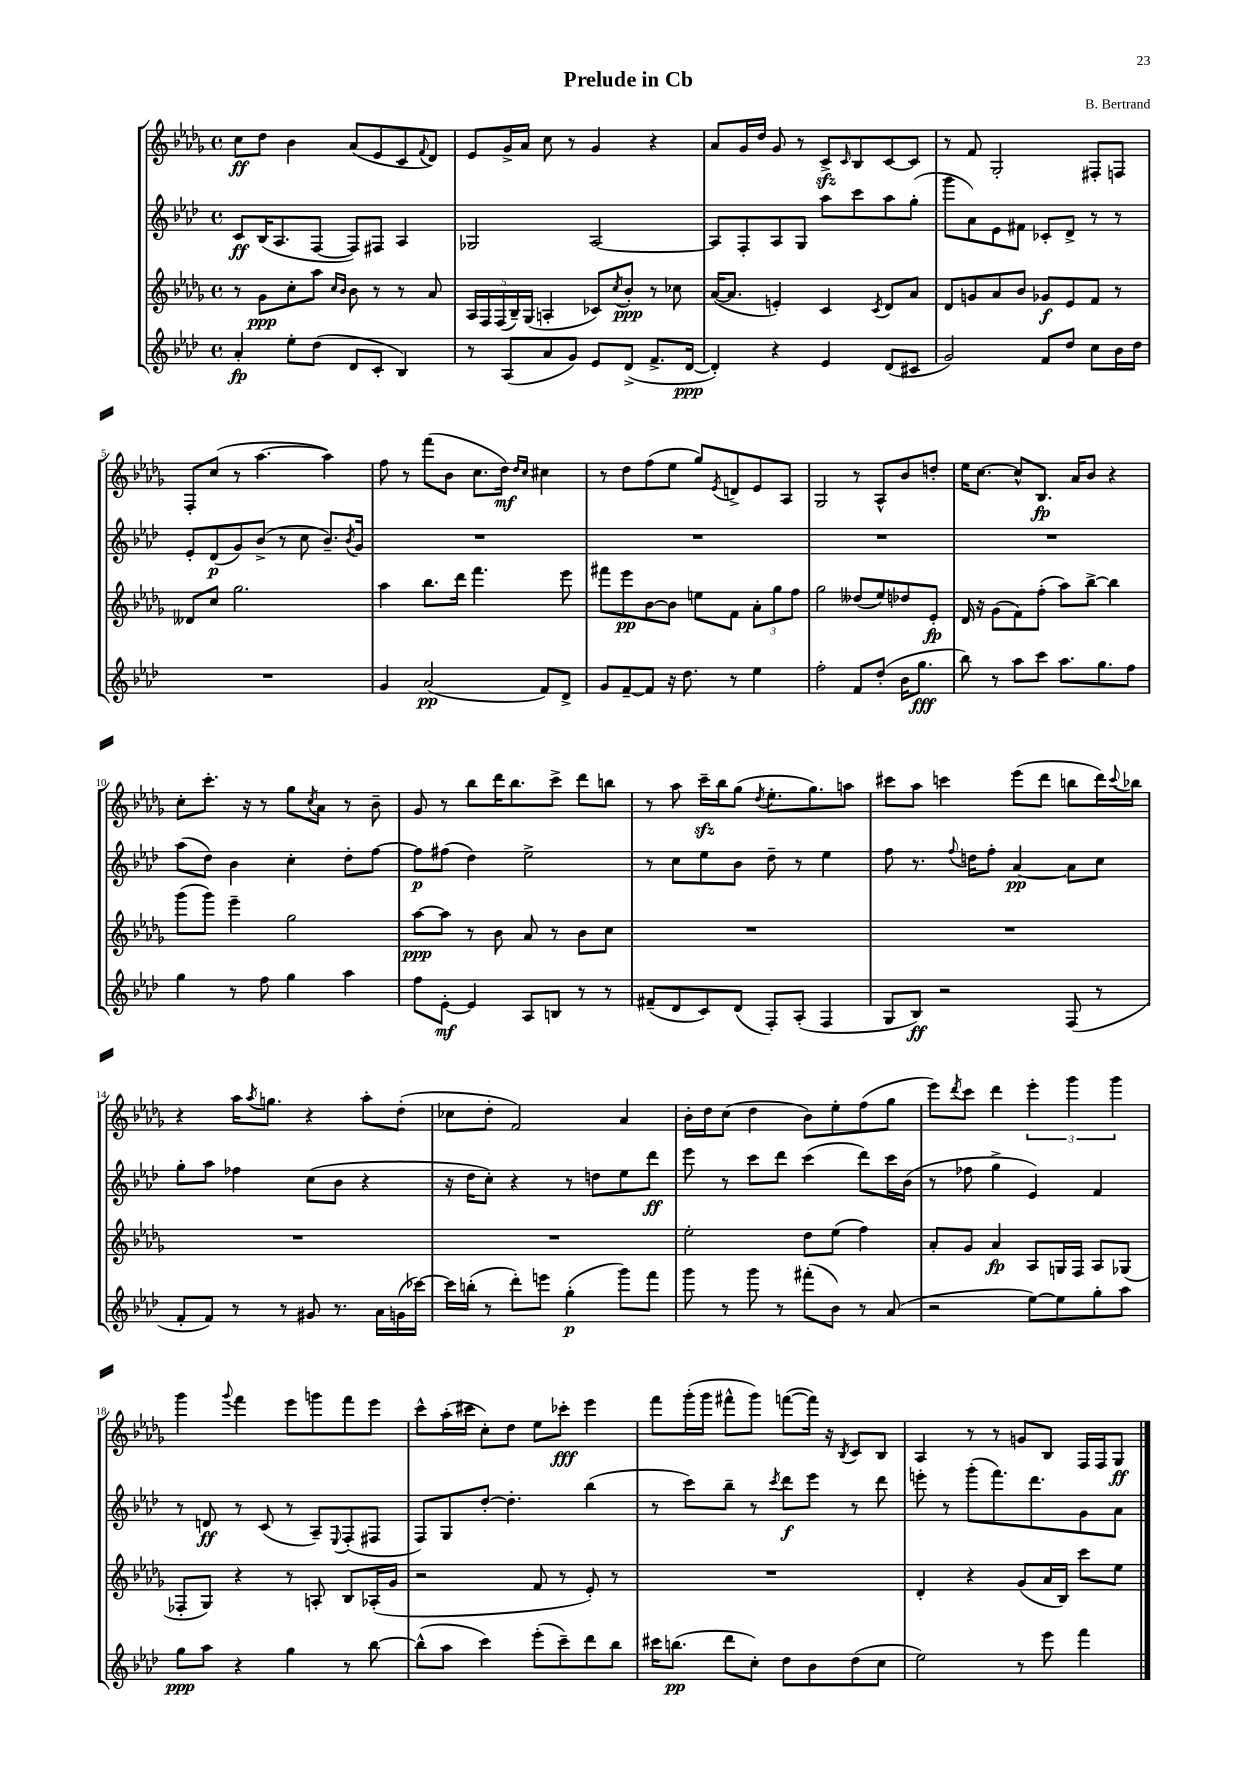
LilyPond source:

\header { title = "Prelude in Cb" composer = "B. Bertrand" }
<<
\new StaffGroup <<
\new Staff = "s0" {
    \clef treble \key des \major \defaultTimeSignature \time 4/4
    c''8\ff des''8 bes'4 aes'8( ees'8 c'8 \appoggiatura { f'8 } des'8) |
    ees'8 ges'16-> aes'16 c''8 r8 ges'4 r4 |
    aes'8 ges'16 des''16 ges'8 r8 c'8->\sfz \grace { c'16 } bes8 c'8~ c'8 |
    r8 f'8 ges2-. fis8-. f8 |
    f8-. c''8( r8 aes''4.~ aes''4) |
    f''8 r8 f'''8( bes'8 c''8. des''16\mf) \grace { des''16 c''16 } cis''4 |
    r8 des''8 f''8( ees''8 ges''8) \acciaccatura { ees'8 } d'8-> ees'8 aes8 |
    ges2 r8 aes8-^ bes'8 d''8-. |
    ees''16 c''8.~ c''8-^ bes8.\fp aes'16 bes'8 r4 |
    c''8-. c'''8.-. r16 r8 ges''8 \acciaccatura { c''8 } aes'8 r8 bes'8-- |
    ges'8 r8 bes''8 des'''16 bes''8. c'''8-> des'''8 b''8 |
    r8 aes''8 c'''16--\sfz bes''16 ges''8( \acciaccatura { des''8 } ees''8.-. ges''8.) a''8 |
    cis'''8 aes''8 c'''4 ees'''8( des'''8 b''8 des'''16) \appoggiatura { c'''8 } bes''16 |
    r4 aes''16 \acciaccatura { aes''8 } g''8. r4 aes''8-. des''8-.( |
    ces''8 des''8-. f'2) aes'4 |
    bes'16-. des''16 c''8( des''4 bes'8) ees''8-. f''8( ges''8 |
    ees'''8) \acciaccatura { des'''8 } c'''8 des'''4 \tuplet 3/2 { ees'''4-. ges'''4 ges'''4 } |
    ges'''4 \appoggiatura { ges'''8 } f'''4 ees'''8 g'''8 f'''8 ees'''8 |
    c'''8-^ aes''16-.( cis'''16 c''8-.) des''8 ees''8 ces'''8-.\fff ees'''4 |
    f'''8 ges'''16-.( ges'''16 fis'''8-^ ges'''8) f'''8~( f'''16) r16 \acciaccatura { bes8 } c'8 bes8 |
    aes4 r8 r8 g'8 bes8 f16 f16 ges8\ff \bar "|." |
}
\new Staff = "s1" {
    \clef treble \key aes \major \defaultTimeSignature \time 4/4
    c'8\ff bes16( aes8. f8~ f8) fis8 aes4 |
    ges2 aes2~ |
    aes8 f8-. aes8 g8 aes''8 c'''8 aes''8 g''8-.( |
    g'''8 aes'8) ees'8 fis'8 ces'8-. des'8-> r8 r8 |
    ees'8-. des'8\p( g'8) bes'8->( r8 c''8 bes'8.--) \acciaccatura { bes'8 } g'16 |
    R1 |
    R1 |
    R1 |
    R1 |
    aes''8( des''8) bes'4 c''4-. des''8-. f''8~ |
    f''8\p fis''8( des''4) ees''2-> |
    r8 c''8 ees''8 bes'8 des''8-- r8 ees''4 |
    f''8 r8. \appoggiatura { f''8 } d''16 f''8-. aes'4~\pp aes'8 c''8 |
    g''8-. aes''8 fes''4 c''8( bes'8 r4 |
    r16 des''16 c''8-.) r4 r8 d''8 ees''8 des'''8\ff |
    ees'''8 r8 c'''8 des'''8 c'''4( des'''8) c'''16 bes'16( |
    r8 fes''8 g''4-> ees'4) f'4 |
    r8 d'8\ff r8 c'8( r8 aes8--) \appoggiatura { ees8 } f8-.( fis8 |
    f8) g8 des''8~-. des''4.-. bes''4( |
    r8 c'''8) bes''8-- r8 \acciaccatura { c'''8 } des'''8\f ees'''8 r8 des'''8 |
    e'''8-. r8 g'''8-.( f'''8.) des'''8. g'8 aes'8 \bar "|." |
}
\new Staff = "s2" {
    \clef treble \key des \major \defaultTimeSignature \time 4/4
    r8 ges'8\ppp c''8-. aes''8 \grace { c''16 bes'16 } bes'8 r8 r8 aes'8 |
    \tuplet 5/4 { aes16 f16 f16( bes16--) ges16( } a4-. ces'8) \acciaccatura { c''8 } bes'8-.\ppp r8 ces''8 |
    aes'16~( aes'8. e'4-.) c'4 \acciaccatura { c'8 } des'8 aes'8 |
    des'8 g'8 aes'8 bes'8 ges'8\f ees'8 f'8 r8 |
    deses'8 c''8 ges''2. |
    aes''4 bes''8. des'''16 f'''4. ees'''8 |
    fis'''8 ees'''8\pp bes'8~ bes'8 e''8 f'8 \tuplet 3/2 { aes'8-. ges''8 f''8 } |
    ges''2 deses''8( ees''8) des''8 ees'8-.\fp |
    des'16 r16 ges'8( f'8) f''8-.( aes''8) bes''8~-> bes''4 |
    ges'''8( ges'''8) ees'''4-- ges''2 |
    aes''8~\ppp aes''8 r8 bes'8 aes'8 r8 bes'8 c''8 |
    R1 |
    R1 |
    R1 |
    R1 |
    ees''2-. des''8 ees''8( f''4) |
    aes'8-. ges'8 aes'4\fp aes8 g16 f16 aes8 ges8( |
    fes8-. ges8) r4 r8 a8-. bes8 aes16-.( ges'16 |
    r2 f'8 r8 ees'8-.) r8 |
    R1 |
    des'4-. r4 ges'8( aes'16 bes16) c'''8 ees''8 \bar "|." |
}
\new Staff = "s3" {
    \clef treble \key aes \major \defaultTimeSignature \time 4/4
    aes'4-.\fp ees''8-. des''8( des'8 c'8-. bes4) |
    r8 aes8( aes'8 g'8) ees'8 des'8->( f'8.-> des'16~\ppp |
    des'4-.) r4 ees'4 des'8( cis'8 |
    g'2) f'8 des''8 c''8 bes'16 des''16 |
    R1 |
    g'4 aes'2\pp( f'8) des'8-> |
    g'8 f'8~-- f'8 r16 des''8. r8 ees''4 |
    f''2-. f'8 des''8-.( bes'16 g''8.\fff |
    bes''8) r8 aes''8 c'''8 aes''8. g''8. f''8 |
    g''4 r8 f''8 g''4 aes''4 |
    f''8 ees'8~-.\mf ees'4 aes8 b8 r8 r8 |
    fis'8--( des'8 c'8) des'8( f8-.) aes8-.( f4 |
    g8 bes8\ff) r2 f8( r8 |
    f'8-. f'8) r8 r8 gis'8 r8. aes'16 g'16( ces'''16~) |
    ces'''16 b''16-.( r8 des'''8-.) e'''8 g''4-.\p( g'''8) f'''8 |
    g'''8 r8 g'''8 r8 fis'''8-.( bes'8) r8 aes'8( |
    r2 ees''8~) ees''8 g''8-. aes''8 |
    g''8\ppp aes''8 r4 g''4 r8 bes''8~ |
    bes''8-^( aes''8 c'''4) ees'''8-.( c'''8--) des'''8 bes''8 |
    cis'''16 b''8.\pp( des'''8 c''8-.) des''8 bes'8 des''8( c''8 |
    ees''2) r8 ees'''8 f'''4 \bar "|." |
}
>>
>>
